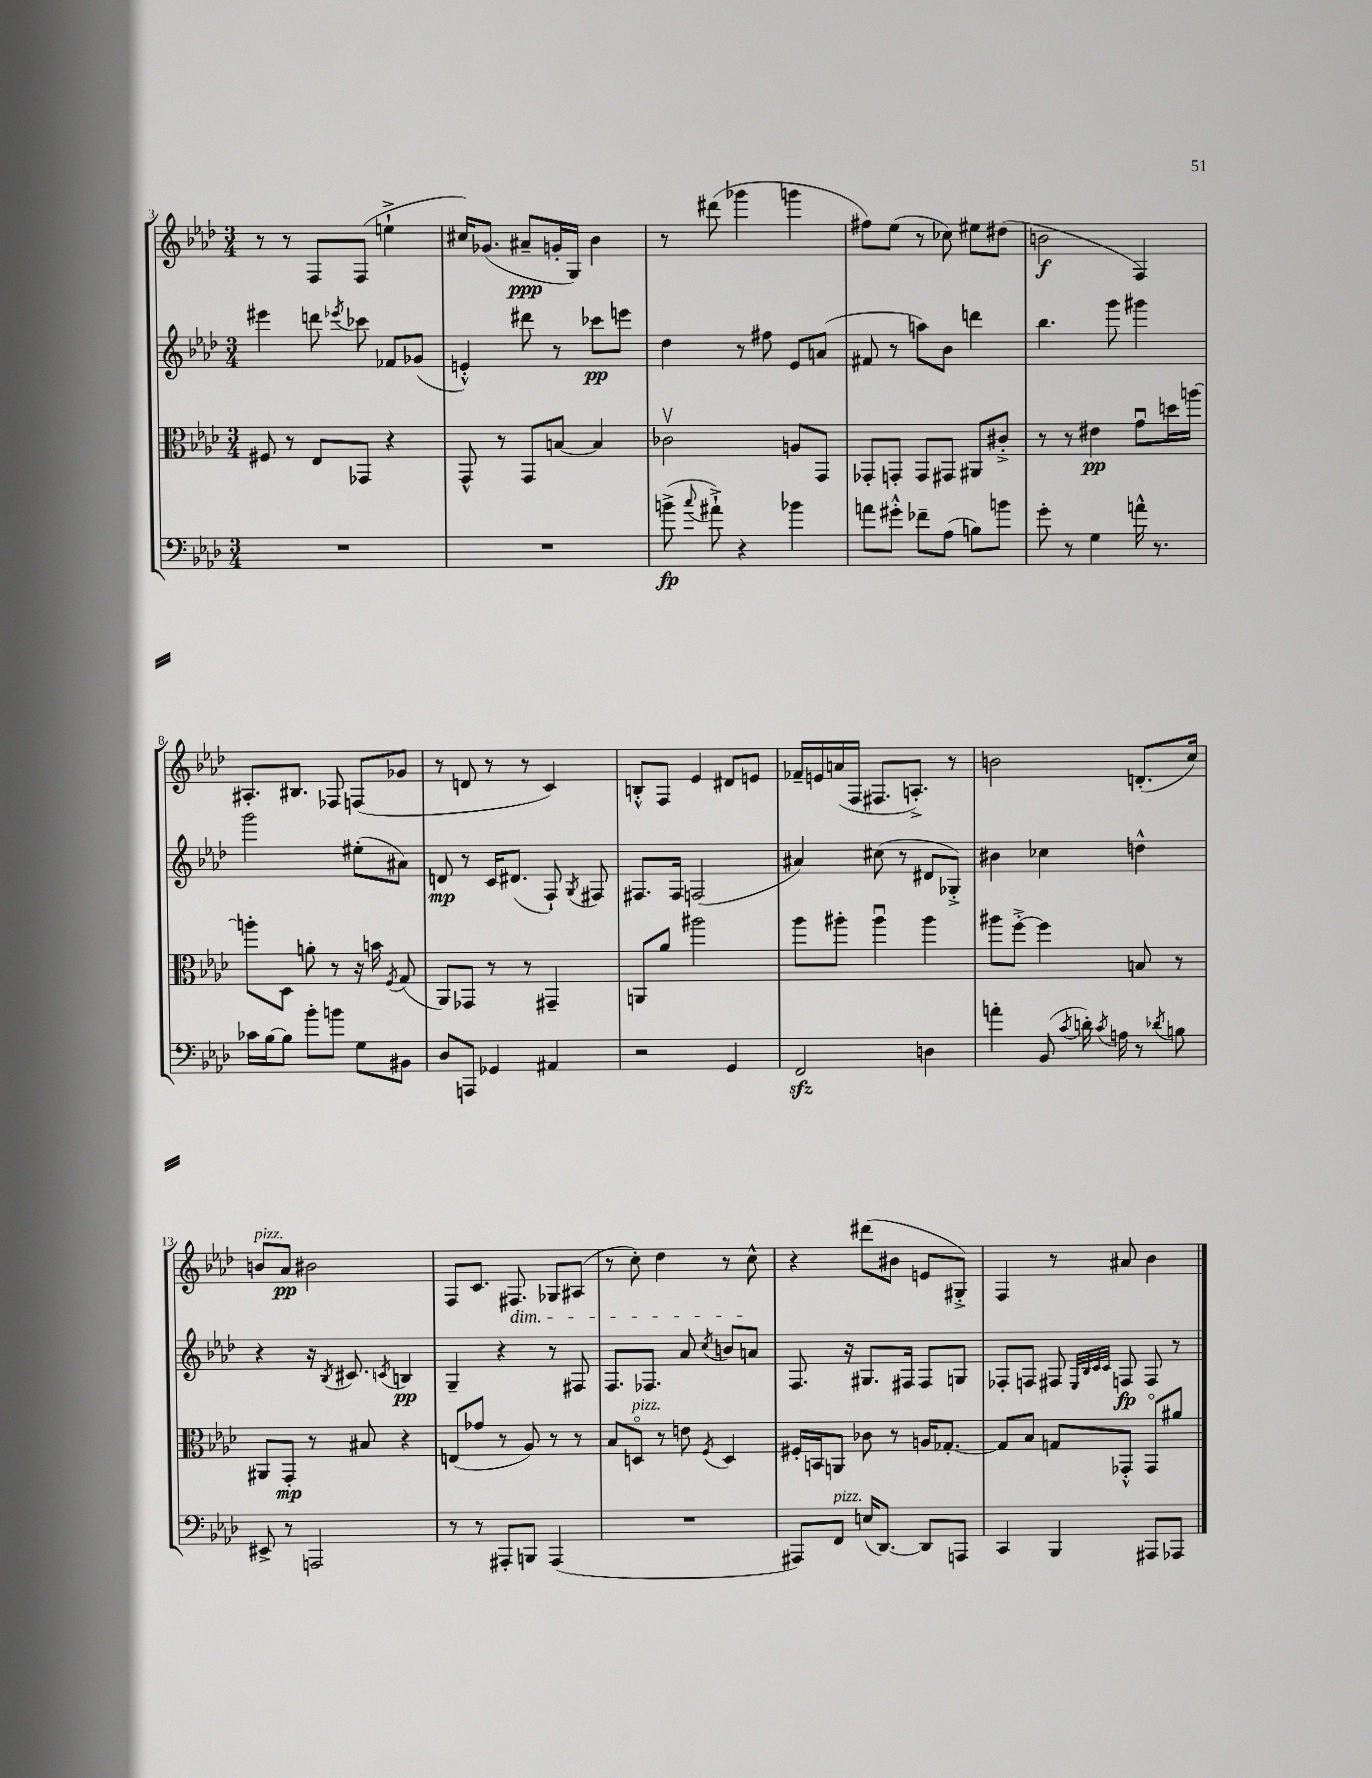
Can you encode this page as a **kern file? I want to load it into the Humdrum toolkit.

**kern	**kern	**kern	**kern
*staff4	*staff3	*staff2	*staff1
*clefF4	*clefC3	*clefG2	*clefG2
*k[b-e-a-d-]	*k[b-e-a-d-]	*k[b-e-a-d-]	*k[b-e-a-d-]
*M3/4	*M3/4	*M3/4	*M3/4
2.r	8F#	4eee#	8r
.	8r	.	8r
.	8E-	8ddd	8F
.	.	8qeee-	.
.	8GG-	8ccc-	(8F
.	4r	8f-	4ee`^
.	.	(8g-	.
=	=	=	=
2.r	8GG^^	4e'^^)	16cc#)
.	.	.	(8.g-
.	8r	.	.
.	8GG	8ddd#	8a#~
.	[8B	8r	16g'
.	.	.	16G)
.	4B]	8ccc-	4b-
.	.	8eee	.
=	=	=	=
(8b^	2c-v	4dd-	8r
8qqcc	.	.	.
8a#`^)	.	.	(8ddd#
4r	.	8r	4ggg-
.	.	8ff#	.
4b-	8A	8e-	4ggg
.	8GG	(8a	.
=	=	=	=
8a	8GG-'	8f#	8ff#)
8g#'^^	8GG'	8r	(8ee-
8f-~	8GG	8aa)	8r
(8A-	8GG#	8b-	8cc-)
8B)	8AA#	4ddd	8ee#
8b	8c#'^	.	(8dd#
=	=	=	=
8g'	8r	4.bb-	2b
8r	8r	.	.
4G	4e#	.	.
.	.	8ggg	.
16a^^	8gu	4ggg#	4F)
8.r	.	.	.
.	16dd	.	.
.	[16aa	.	.
=	=	=	=
16c-	8aa']	2ggg	8.A#'
[16B-	.	.	.
8B-]	8D-	.	.
.	.	.	8.B#
8b-'	8a'	.	.
8b	8r	.	8F-
8G	16r	(8ee#'	(8F
.	16b	.	.
.	8qF	.	.
8BB#	(8G	8a#)	8g-
=	=	=	=
8D-	8AA-)	8d	8r
8AAA	8GG-	8r	8d
4GG-	8r	16c	8r
.	.	(8.d#	.
.	8r	.	8r
4AA#	4GG#~	8F`)	4c)
.	.	8qG	.
.	.	8F#	.
=	=	=	=
2r	8AA	8.F#	8B'^^
.	8a-	.	8F
.	.	16F#	.
.	2aa#	(2F	4e-
4GG	.	.	8d#
.	.	.	8e
=	=	=	=
2FF	8aa-	4a#)	16f-~
.	.	.	16e
.	8aa#'	.	(16a
.	.	.	16F
.	4aa#u	(8cc#	8.F#
.	.	8r	.
.	.	.	8.A'^)
4D	4aa#	8d#	.
.	.	8G-'^)	8r
=	=	=	=
4a'	8aa#	4b#	2b
.	[8ff'^	.	.
(8BB-	4ff]	4cc-	.
8qc	.	.	.
16d')	.	.	.
8qc	.	.	.
16A	.	.	.
8r	8B	4dd^^	(8.d'
8qd-	.	.	.
8B	8r	.	.
.	.	.	16cc)
=	=	=	=
8EE#^	8AA#	4r	8b
8r	8GG'	.	8a-
2AAA	8r	16r	2b#
.	.	8qB-	.
.	.	8.c#	.
.	8B#	.	.
.	.	8qc	.
.	4r	4B	.
=	=	=	=
8r	(8E	4G~	8F
8r	8g-	.	8.c
8AAA#'	8r	4r	.
.	.	.	8.F#
8BBB	8A-)	.	.
(4AAA#	8r	8r	8G-
.	8r	8F#	(8A#
=	=	=	=
2.r	8B-	8.F	8r
.	8Do	.	8cc')
.	.	8.F-	.
.	8r	.	4dd-
.	8e	8a-	.
.	8qF	8qcc	.
.	4D	8b	8r
.	.	8a	8cc^^
=	=	=	=
8AAA#)	16F#'	8.F	4r
.	16BB	.	.
8FF	8AA	.	.
.	.	16r	.
(16E	8c-	8.G#	(8ddd#
[8.DD-)	.	.	.
.	8r	.	8b#
.	.	16F#	.
8DD-]	16A	8F#	8e
.	[8.G-'	.	.
8AAA	.	8G	8G#'^)
=	=	=	=
4CC	8G-]	8F-'	4F
.	8B-	8F	.
4BBB-	8G	8F#	8r
.	.	32qqE-	.
.	.	32qqB-	.
.	.	32qqc	.
.	.	32qqc	.
.	8GG-'^^	8F	8a#
8AAA#	8GG-o	8F	4b-
8AAA-	8a#	8r	.
==	==	==	==
*-	*-	*-	*-
